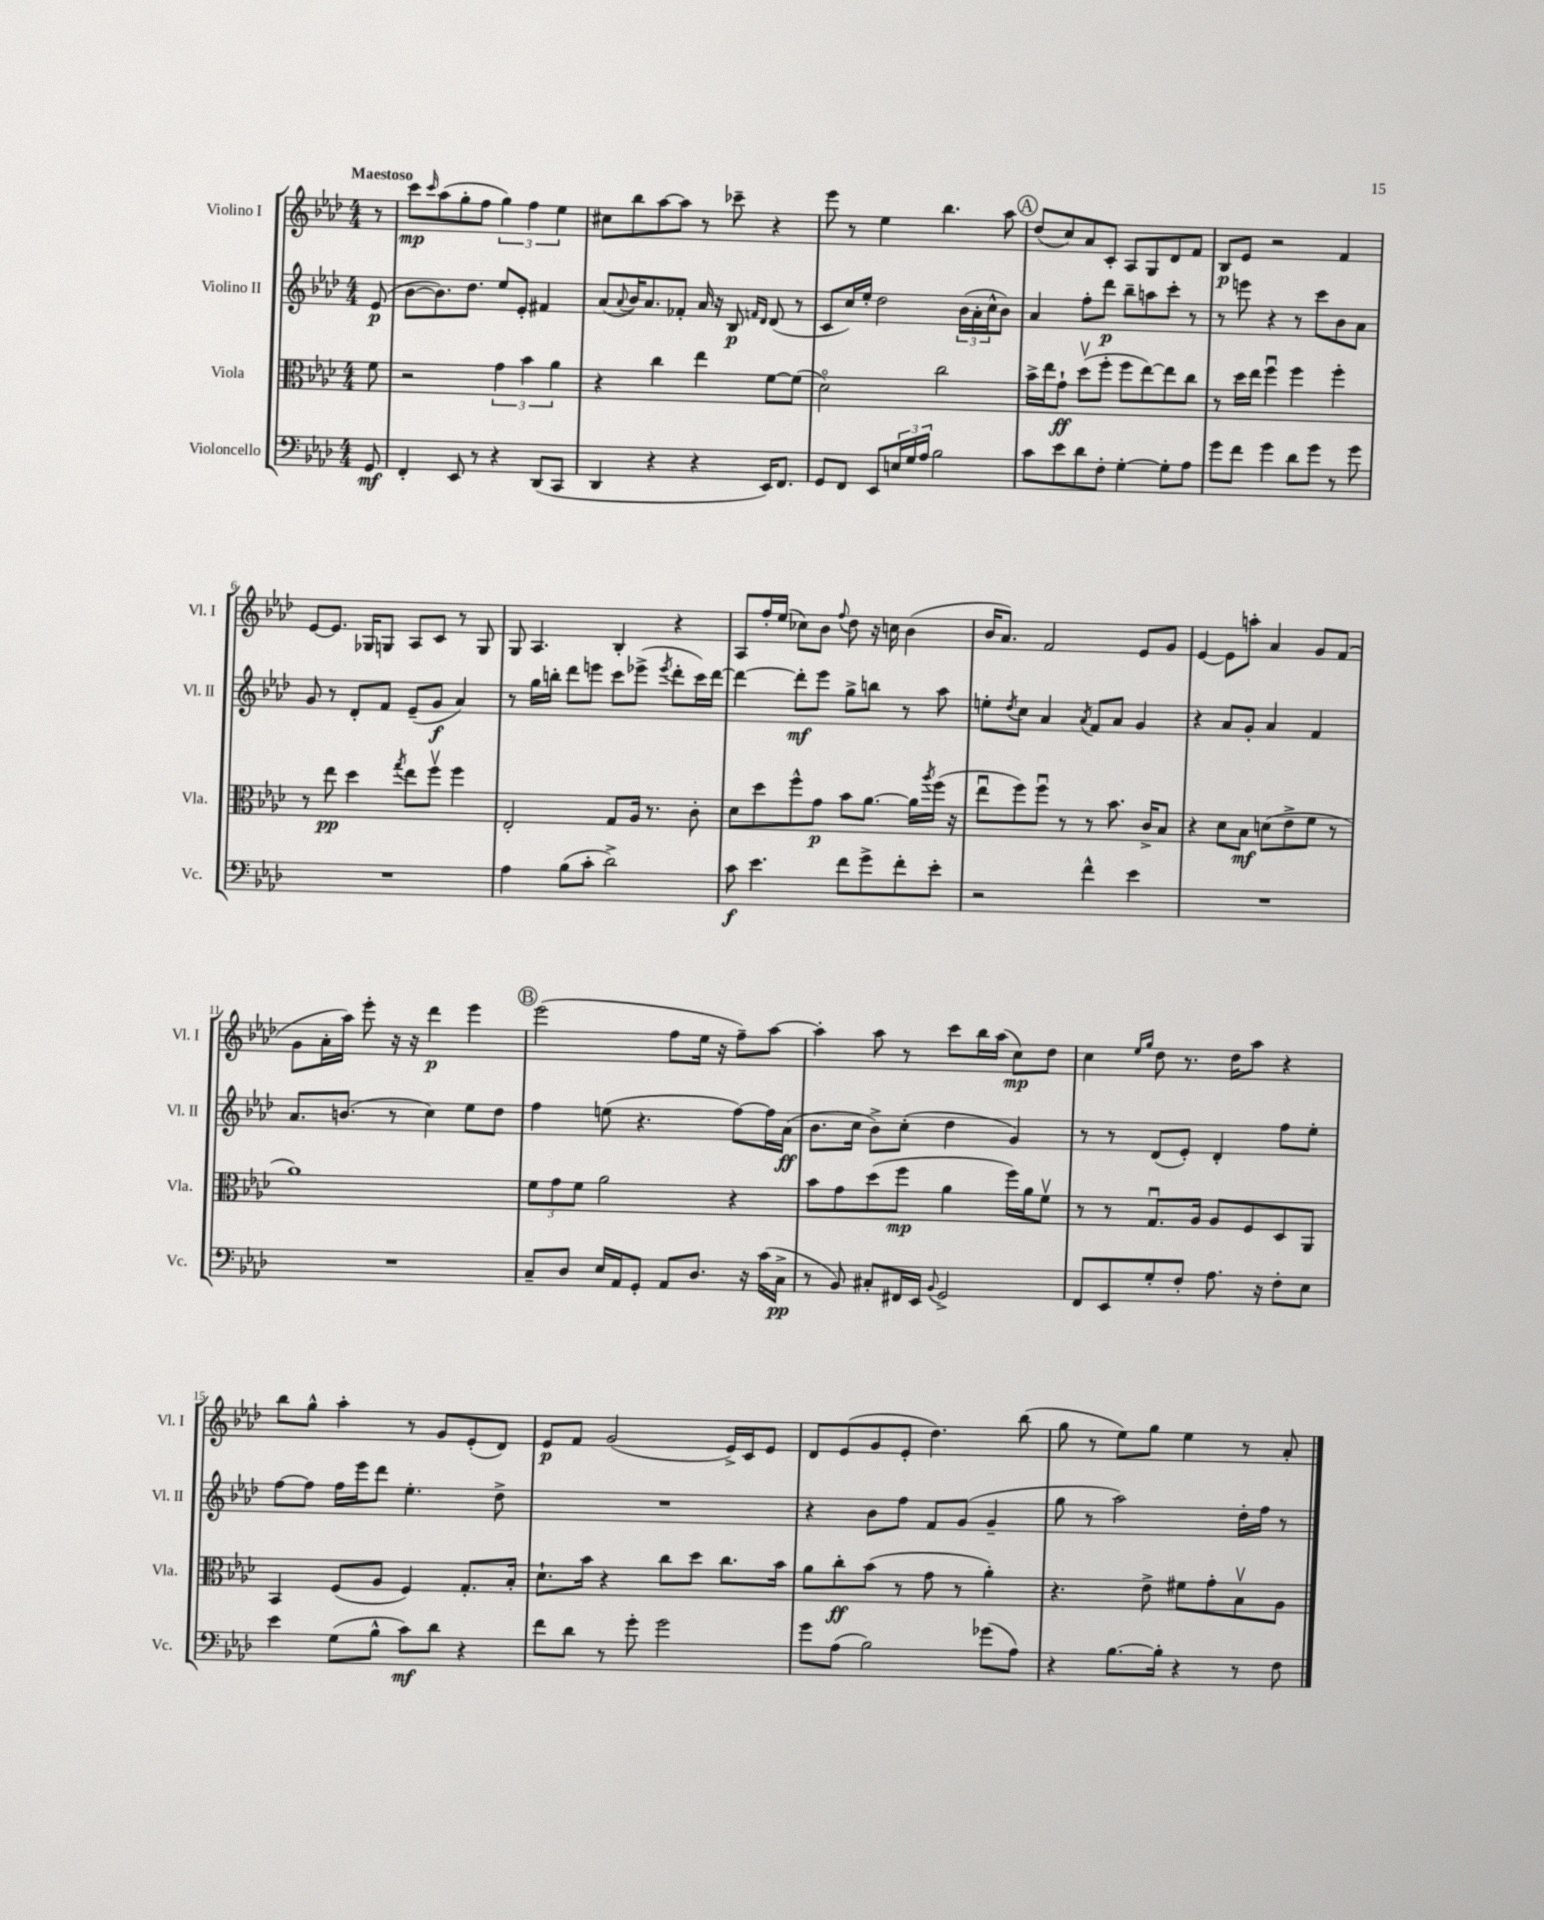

**kern	**dynam	**kern	**dynam	**kern	**dynam	**kern	**dynam
*part4	*part4	*part3	*part3	*part2	*part2	*part1	*part1
*staff4	*staff4	*staff3	*staff3	*staff2	*staff2	*staff1	*staff1
*I"Violoncello	*	*I"Viola	*	*I"Violino II	*	*I"Violino I	*
*I'Vc.	*	*I'Vla.	*	*I'Vl. II	*	*I'Vl. I	*
*clefF4	*	*clefC3	*	*clefG2	*	*clefG2	*
*k[b-e-a-d-]	*	*k[b-e-a-d-]	*	*k[b-e-a-d-]	*	*k[b-e-a-d-]	*
*M4/4	*	*M4/4	*	*M4/4	*	*M4/4	*
=	=	=	=	=	=	=	=
!	!	!	!	!	!	!LO:TX:a:B:t=Maestoso	!
8GG/	mf	8f\	.	(8e-/	p	8r	.
=1	=1	=1	=1	=1	=1	=1	=1
4FF'/	.	2r	.	[8b-\L	.	8ccc\L	mp
.	.	.	.	.	.	16qqccc/	.
.	.	.	.	8.b-\])	.	(8aa-\	.
8EE-/	.	.	.	.	.	8gg'\	.
.	.	.	.	8.dd-\J	.	.	.
8r	.	.	.	.	.	8ff\J	.
4r	.	6g\	.	8ee-/L	.	6gg\)	.
.	.	.	.	8e-'/J	.	.	.
.	.	6b-\	.	.	.	6ff\	.
(8DD-/L	.	.	.	4f#X/	.	.	.
.	.	6a-\	.	.	.	6ee-\	.
8CC/J	.	.	.	.	.	.	.
=2	=2	=2	=2	=2	=2	=2	=2
4DD-/	.	4r	.	(8a-/L	.	8cc#X\L	.
.	.	.	.	8qqa-/	.	.	.
.	.	.	.	16b-/K)	.	8bb-\	.
.	.	.	.	8.a-/	.	.	.
4r	.	4cc\	.	.	.	[8aa-\	.
.	.	.	.	8f-X'/J	.	8aa-\J]	.
4r	.	4ee-\	.	16a-/	.	8r	.
.	.	.	.	16r	.	.	.
.	.	.	.	8B-/	p	8ccc-X~\	.
.	.	.	.	16qqfn/LL	.	.	.
.	.	.	.	16qqd-/JJ	.	.	.
16EE-/KL)	.	[8f\L	.	(8d-/	.	4r	.
8.FF/J	.	.	.	.	.	.	.
.	.	(8f\J]	.	8r	.	.	.
=3	=3	=3	=3	=3	=3	=3	=3
8GG/L	.	2d-\)	.	8c/L	.	8eee-\	.
8FF/J	.	.	.	16cc/L)	.	8r	.
.	.	.	.	16ee-'/JJ	.	.	.
8EE-/L	.	.	.	2dd-\	.	4ee-\	.
24En/L	.	.	.	.	.	.	.
24G/	.	.	.	.	.	.	.
24A-/JJ	.	.	.	.	.	.	.
2B-\	.	2cc\	.	.	.	4.bb-\	.
.	.	.	.	(24b-\LL	.	.	.
.	.	.	.	24a-'\	.	.	.
.	.	.	.	24cc^^\J	.	.	.
.	.	.	.	8b-\J)	.	8aa-\	.
!!LO:REH:place=s1:t=A
=4	=4	=4	=4	=4	=4	=4	=4
8c\L	.	16b-^\LL	.	4a-/	.	(8dd-/L	.
.	.	16ee-\J	.	.	.	.	.
8e-\	.	8g`\J	ff	.	.	8cc/)	.
8d-\	.	(8dd-v\L	.	8ff'\L	.	8a-/	.
8F'\J	.	8ff'\J	.	8ddd-\J	p	8c'/J	.
[4G'\	.	8ff\L	.	8bb-~\L	.	8A-/L	.
.	.	[8ee-\)	.	8aan\	.	8G/	.
8G'\L]	.	8ee-\]	.	8ccc'\J	.	8d-/	.
8A-\J	.	8cc\J	.	8r	.	8f/J	.
=5	=5	=5	=5	=5	=5	=5	=5
8g\L	.	8r	.	8r	.	8B-/L	p
8f\J	.	16dd-\LL	.	8eeen\	.	8e-/J	.
.	.	16ee-\JJ	.	.	.	.	.
4g\	.	4ffu\	.	4r	.	2r	.
8d-\L	.	4ff\	.	8r	.	.	.
8g\J	.	.	.	8ccc\L	.	.	.
8r	.	4ff'\	.	8b-\	.	4f/	.
8g\	.	.	.	8a-\J	.	.	.
!!LO:LB:g=z
=6	=6	=6	=6	=6	=6	=6	=6
1r	.	8r	.	8g/	.	[8e-/L	.
.	.	8ee-\	pp	8r	.	8.e-/J]	.
.	.	4dd-\	.	8d-'/L	.	.	.
.	.	.	.	.	.	16G-X/KL	.
.	.	.	.	8f/J	.	8Gn/J	.
.	.	8qgg/	.	.	.	.	.
.	.	8ee-\L	.	(8e-~/L	.	8A-/L	.
.	.	8ffv\J	.	8g/J	f	8c/J	.
.	.	4ff\	.	4a-/)	.	8r	.
.	.	.	.	.	.	8G/	.
=7	=7	=7	=7	=7	=7	=7	=7
4A-\	.	2E-'/	.	8r	.	8G/	.
.	.	.	.	16gg\LL	.	4.A-/	.
.	.	.	.	16bbn'\JJ	.	.	.
(8B-\L	.	.	.	8ddd-\L	.	.	.
8c'\J	.	.	.	8eeen\J	.	.	.
2d-^\)	.	8G/L	.	8ccc\L	.	4B-'/	.
.	.	16A-/Jk	.	(8eee-X^\J	.	.	.
.	.	8.r	.	.	.	.	.
.	.	.	.	8qeee-/	.	.	.
.	.	.	.	8ddd-'\L	.	4r	.
.	.	8c'\	.	16ccc\L)	.	.	.
.	.	.	.	[16ddd-\JJ	.	.	.
=8	=8	=8	=8	=8	=8	=8	=8
8c\	f	8d-\L	.	4ddd-\_	.	8A-/L	.
4.e-\	.	8dd-\	.	.	.	16ff'/L	.
.	.	.	.	.	.	(16ee-/JJ	.
.	.	8ff^^\	.	8ddd-'\L]	mf	8cc-X\L)	.
.	.	8g\J	p	8eee-\J	.	8b-\J	.
.	.	.	.	.	.	8qqff/	.
8f\L	.	8b-\L	.	8gg^\L	.	8dd-\	.
8g^\	.	[8.a-\J	.	8bbn\J	.	16r	.
.	.	.	.	.	.	16ccn\	.
8f'\	.	.	.	8r	.	(4b-\	.
.	.	16a-\LL]	.	.	.	.	.
.	.	8qaa-/	.	.	.	.	.
8e-'\J	.	(16ff\JJ	.	8aa-\	.	.	.
.	.	16r	.	.	.	.	.
=9	=9	=9	=9	=9	=9	=9	=9
2r	.	8ee-u\L	.	8een'\L	.	16b-/KL	.
.	.	.	.	.	.	8.a-/J)	.
.	.	.	.	8qdd-/	.	.	.
.	.	8ff\)	.	8cc\J	.	.	.
.	.	8ffu\J	.	4a-/	.	2f/	.
.	.	8r	.	.	.	.	.
.	.	.	.	8qa-/	.	.	.
4f^^\	.	8r	.	8f/L	.	.	.
.	.	8.b-\	.	8a-/J	.	.	.
4e-\	.	.	.	4g/	.	8e-/L	.
.	.	16c^/KL	.	.	.	.	.
.	.	8B-/J	.	.	.	8g/J	.
=10	=10	=10	=10	=10	=10	=10	=10
1r	.	4r	.	4r	.	[4e-/	.
.	.	8d-\L	.	8a-/L	.	8e-\L]	.
.	.	8B-\J	mf	8g'/J	.	8aan'\J	.
.	.	(8dn\L	.	4a-/	.	4a-/	.
.	.	8e-^\	.	.	.	.	.
.	.	8f\J	.	4f/	.	8g/L	.
.	.	8r	.	.	.	(8f/J	.
!!LO:LB:g=z
=11	=11	=11	=11	=11	=11	=11	=11
1r	.	1a-)	.	8.a-/L	.	8g\L	.
.	.	.	.	.	.	16a-'\L	.
.	.	.	.	(8.bn/J	.	16aa-\JJ)	.
.	.	.	.	.	.	8eee-'\	.
.	.	.	.	8r	.	16r	.
.	.	.	.	.	.	16r	.
.	.	.	.	4cc\)	.	4ddd-\	p
.	.	.	.	8ee-\L	.	4eee-\	.
.	.	.	.	8dd-\J	.	.	.
!!LO:REH:place=s1:t=B
=12	=12	=12	=12	=12	=12	=12	=12
8C~/L	.	12f\L	.	4ff\	.	(2eee-\	.
.	.	12g\	.	.	.	.	.
8D-/J	.	.	.	.	.	.	.
.	.	12f\J	.	.	.	.	.
16E-/LL	.	2a-\	.	(8een\	.	.	.
16AA-/J	.	.	.	.	.	.	.
8GG'/J	.	.	.	4.r	.	.	.
8AA-/L	.	.	.	.	.	8ff\L	.
8.D-/J	.	.	.	.	.	16ee-\Jk	.
.	.	.	.	.	.	16r	.
.	.	4r	.	[8ff\L)	.	8ff~\L)	.
16r	.	.	.	.	.	.	.
(16c\LL	.	.	.	16ff\L]	.	[8aa-\J	.
16C^\JJ	pp	.	.	(16a-\JJ	ff	.	.
=13	=13	=13	=13	=13	=13	=13	=13
8r	.	8b-\L	.	8.b-\L	.	4aa-'\]	.
8BB-/)	.	8g\	.	.	.	.	.
.	.	.	.	16cc\Jk	.	.	.
8C#X'/L	.	(8dd-\	.	8b-^\L)	.	8aa-\	.
16FF#X/L	.	8ff\J	mp	(8cc'\J	.	8r	.
16EE-/JJ	.	.	.	.	.	.	.
8qqBB-/	.	.	.	.	.	.	.
2GG^/	.	4a-\	.	4dd-\	.	8ccc\L	.
.	.	.	.	.	.	16bb-\L	.
.	.	.	.	.	.	(16aa-\JJ	.
.	.	16ff\LL)	.	4g/)	.	8cc\L)	mp
.	.	16a-\J	.	.	.	.	.
.	.	8fv\J	.	.	.	8dd-\J	.
=14	=14	=14	=14	=14	=14	=14	=14
8FF/L	.	8r	.	8r	.	4cc\	.
8EE-/	.	8r	.	8r	.	.	.
.	.	.	.	.	.	16qqee-/LL	.
.	.	.	.	.	.	16qqgg/JJ	.
8G'/	.	8.Gu/L	.	(8d-/L	.	8dd-\	.
8F'/J	.	.	.	8e-'/J)	.	8.r	.
.	.	16A-/Jk	.	.	.	.	.
8.A-\	.	8A-/L	.	4d-'/	.	.	.
.	.	.	.	.	.	16dd-\KL	.
.	.	8F/	.	.	.	8aa-\J	.
16r	.	.	.	.	.	.	.
8F'\L	.	8D-/	.	8ff\L	.	4r	.
8E-\J	.	8AA-/J	.	8ee-'\J	.	.	.
!!LO:LB:g=z
=15	=15	=15	=15	=15	=15	=15	=15
4e-\	.	4BB-/	.	[8ff\L	.	8bb-\L	.
.	.	.	.	8ff\J]	.	8gg^^\J	.
(8G\L	.	(8F/L	.	16ff\LL	.	4aa-'\	.
.	.	.	.	16eee-\J	.	.	.
8B-^^\J	.	8A-/J	.	8ddd-\J	.	.	.
8c\L)	mf	4F/)	.	4.ee-'\	.	8r	.
8d-\J	.	.	.	.	.	8g/L	.
4r	.	8.G'/L	.	.	.	(8e-'/	.
.	.	.	.	8dd-^\	.	8d-/J)	.
.	.	16B-'/Jk	.	.	.	.	.
=16	=16	=16	=16	=16	=16	=16	=16
8f\L	.	8.d-`\L	.	1r	.	8e-/L	p
8d-\J	.	.	.	.	.	8f/J	.
.	.	16b-\Jk	.	.	.	.	.
8r	.	4r	.	.	.	(2g/	.
8g'\	.	.	.	.	.	.	.
2g\	.	8cc\L	.	.	.	.	.
.	.	8dd-\J	.	.	.	.	.
.	.	8.cc\L	.	.	.	16e-^/LL)	.
.	.	.	.	.	.	16c/J	.
.	.	.	.	.	.	8e-/J	.
.	.	16b-\Jk	.	.	.	.	.
=17	=17	=17	=17	=17	=17	=17	=17
8g\L	.	8a-\L	.	4r	.	8d-/L	.
(8A-\J	.	8cc'\	ff	.	.	(8e-/	.
2B-\)	.	(8b-\J	.	8b-\L	.	8g/	.
.	.	8r	.	8ff\J	.	8e-'/J	.
.	.	8g\	.	8f/L	.	4.dd-\)	.
.	.	8r	.	(8g/J	.	.	.
(8g-X\L	.	4a-'\)	.	4g~/	.	.	.
8A-\J)	.	.	.	.	.	(8bb-\	.
=18	=18	=18	=18	=18	=18	=18	=18
4r	.	4.r	.	8gg\	.	8gg\	.
.	.	.	.	8r	.	8r	.
[8.B-\L	.	.	.	2aa-\)	.	8ee-\L)	.
.	.	8e-^\	.	.	.	8gg\J	.
16B-'\Jk]	.	.	.	.	.	.	.
4r	.	8f#X\L	.	.	.	4ee-\	.
.	.	8g'\	.	.	.	.	.
8r	.	8B-v\	.	16dd-'\LL	.	8r	.
.	.	.	.	16ff\JJ	.	.	.
8F\	.	8A-\J	.	8r	.	8a-'/	.
==	==	==	==	==	==	==	==
*-	*-	*-	*-	*-	*-	*-	*-
